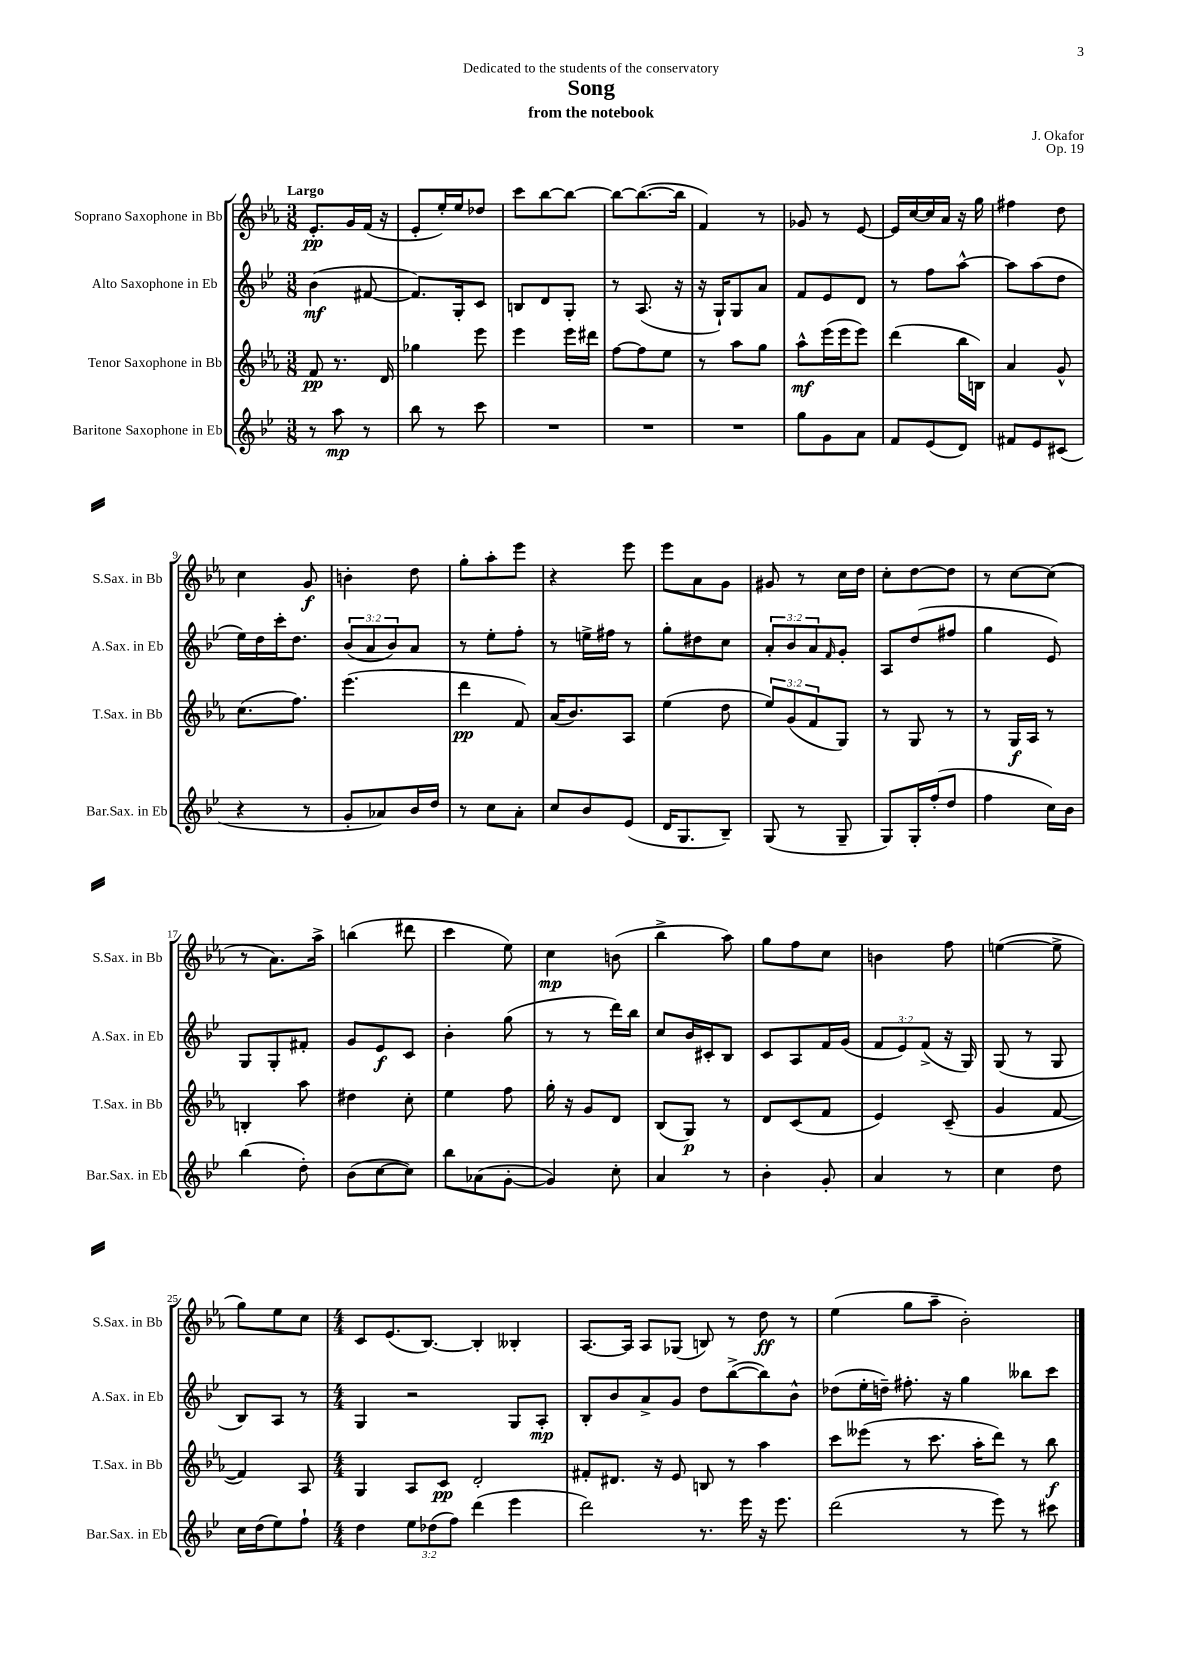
\header { title = "Song" composer = "J. Okafor" subtitle = "from the notebook" dedication = "Dedicated to the students of the conservatory" opus = "Op. 19" }
<<
\new StaffGroup <<
\new Staff = "s0" \with { instrumentName = "Soprano Saxophone in Bb" shortInstrumentName = "S.Sax. in Bb" } {
    \clef treble \key ees \major \numericTimeSignature \time 3/8 \tempo "Largo"
    ees'8.-.\pp g'16 f'16( r16 |
    ees'8-. ees''16-.) ees''16 des''8 |
    c'''8 bes''8~ bes''8~ |
    bes''8~ bes''8.~( bes''16 |
    f'4) r8 |
    ges'8 r8 ees'8~ |
    ees'16 c''16~ c''16 aes'16 r16 g''16 |
    fis''4 d''8 |
    c''4 g'8\f |
    b'4-. d''8 |
    g''8-. aes''8-. ees'''8 |
    r4 ees'''8 |
    ees'''8 aes'8 g'8 |
    gis'8 r8 c''16 d''16 |
    c''8-. d''8~ d''8 |
    r8 c''8~ c''8( |
    r8 aes'8.) aes''16-> |
    b''4( dis'''8 |
    c'''4 ees''8) |
    c''4\mp b'8( |
    bes''4-> aes''8) |
    g''8 f''8 c''8 |
    b'4 f''8 |
    e''4~( e''8-> |
    g''8) ees''8 c''8 |
    \numericTimeSignature \time 4/4 c'8 ees'8.( bes8.~) bes4-. beses4-. |
    aes8.~ aes16 aes8 ges8( b8) r8 d''8\ff r8 |
    ees''4( g''8 aes''8-- bes'2-.) \bar "|." |
}
\new Staff = "s1" \with { instrumentName = "Alto Saxophone in Eb" shortInstrumentName = "A.Sax. in Eb" } {
    \clef treble \key bes \major \numericTimeSignature \time 3/8 \override Staff.TupletNumber.text = #tuplet-number::calc-fraction-text
    bes'4\mf( fis'8~ |
    fis'8.) g16-. c'8 |
    b8 d'8 g8-. |
    r8 a8.( r16 |
    r16 g16-!) g8 a'8 |
    f'8 ees'8 d'8 |
    r8 f''8 a''8~-^ |
    a''8 a''8( d''8 |
    ees''16) d''16 c'''16-. d''8. |
    \tuplet 3/2 { bes'8( a'8 bes'8) } a'8 |
    r8 ees''8-. f''8-. |
    r8 e''16-> fis''16 r8 |
    g''8-. dis''8 c''8 |
    \tuplet 3/2 { a'8-. bes'8 a'8 } \grace { f'16 } g'8-. |
    a8 d''8( fis''8 |
    g''4 ees'8) |
    g8 g8-. fis'8-. |
    g'8 ees'8\f c'8 |
    bes'4-. g''8( |
    r8 r8 d'''16) bes''16 |
    c''8 bes'16 cis'16-. bes8 |
    c'8 a8 f'16 g'16( |
    \tuplet 3/2 { f'8 ees'8) f'8->( } r16 g16) |
    g8( r8 g8 |
    bes8) a8 r8 |
    \numericTimeSignature \time 4/4 g4 r2 g8 a8-.\mp |
    bes8-. bes'8 a'8-> g'8 d''8 bes''8~->( bes''8) bes'8-^ |
    des''8( ees''16-. d''16--) fis''8.-. r16 g''4 beses''8 c'''8 \bar "|." |
}
\new Staff = "s2" \with { instrumentName = "Tenor Saxophone in Bb" shortInstrumentName = "T.Sax. in Bb" } {
    \clef treble \key ees \major \numericTimeSignature \time 3/8 \override Staff.TupletNumber.text = #tuplet-number::calc-fraction-text
    f'8\pp r8. d'16 |
    ges''4 ees'''8 |
    ees'''4 ees'''16 dis'''16 |
    f''8~ f''8 ees''8 |
    r8 aes''8 g''8 |
    aes''8-^\mf ees'''16( ees'''16 ees'''8) |
    d'''4( bes''16 b16) |
    aes'4 g'8-^ |
    c''8.( f''8.) |
    ees'''4.( |
    d'''4\pp f'8) |
    aes'16( bes'8.) aes8 |
    ees''4( d''8 |
    \tuplet 3/2 { ees''8) g'8( f'8 } g8) |
    r8 g8 r8 |
    r8 g16\f aes16 r8 |
    b4-. aes''8 |
    dis''4 c''8-. |
    ees''4 f''8 |
    g''16-. r16 g'8 d'8 |
    bes8( g8\p) r8 |
    d'8 c'8( f'8 |
    ees'4) c'8--( |
    g'4 f'8~ |
    f'4) aes8 |
    \numericTimeSignature \time 4/4 g4 aes8 c'8\pp d'2-. |
    fis'8-. dis'8. r16 ees'8 b8 r8 aes''4 |
    c'''8 eeses'''8( r8 c'''8. aes''16-. d'''8) r8 bes''8\f \bar "|." |
}
\new Staff = "s3" \with { instrumentName = "Baritone Saxophone in Eb" shortInstrumentName = "Bar.Sax. in Eb" } {
    \clef treble \key bes \major \numericTimeSignature \time 3/8 \override Staff.TupletNumber.text = #tuplet-number::calc-fraction-text
    r8 a''8\mp r8 |
    bes''8 r8 c'''8 |
    R4. |
    R4. |
    R4. |
    g''8 g'8 a'8 |
    f'8 ees'8( d'8) |
    fis'8 ees'8 cis'8( |
    r4 r8 |
    g'8-. aes'8) bes'16 d''16 |
    r8 c''8 a'8-. |
    c''8 bes'8 ees'8( |
    d'16 g8. bes8--) |
    g8( r8 g8-- |
    g8) g16-. f''16-.( d''8 |
    f''4 c''16) bes'16 |
    bes''4( d''8-.) |
    bes'8( c''8~ c''8) |
    bes''8 aes'8( g'8~-. |
    g'4) c''8-. |
    a'4 r8 |
    bes'4-. g'8-. |
    a'4 r8 |
    c''4 d''8 |
    c''16 d''16( ees''8) f''8-! |
    \numericTimeSignature \time 4/4 d''4 \tuplet 3/2 { ees''8 des''8( f''8) } d'''4( ees'''4 |
    d'''2) r8. ees'''16 r16 ees'''8. |
    d'''2( r8 ees'''8) r8 cis'''8 \bar "|." |
}
>>
>>
